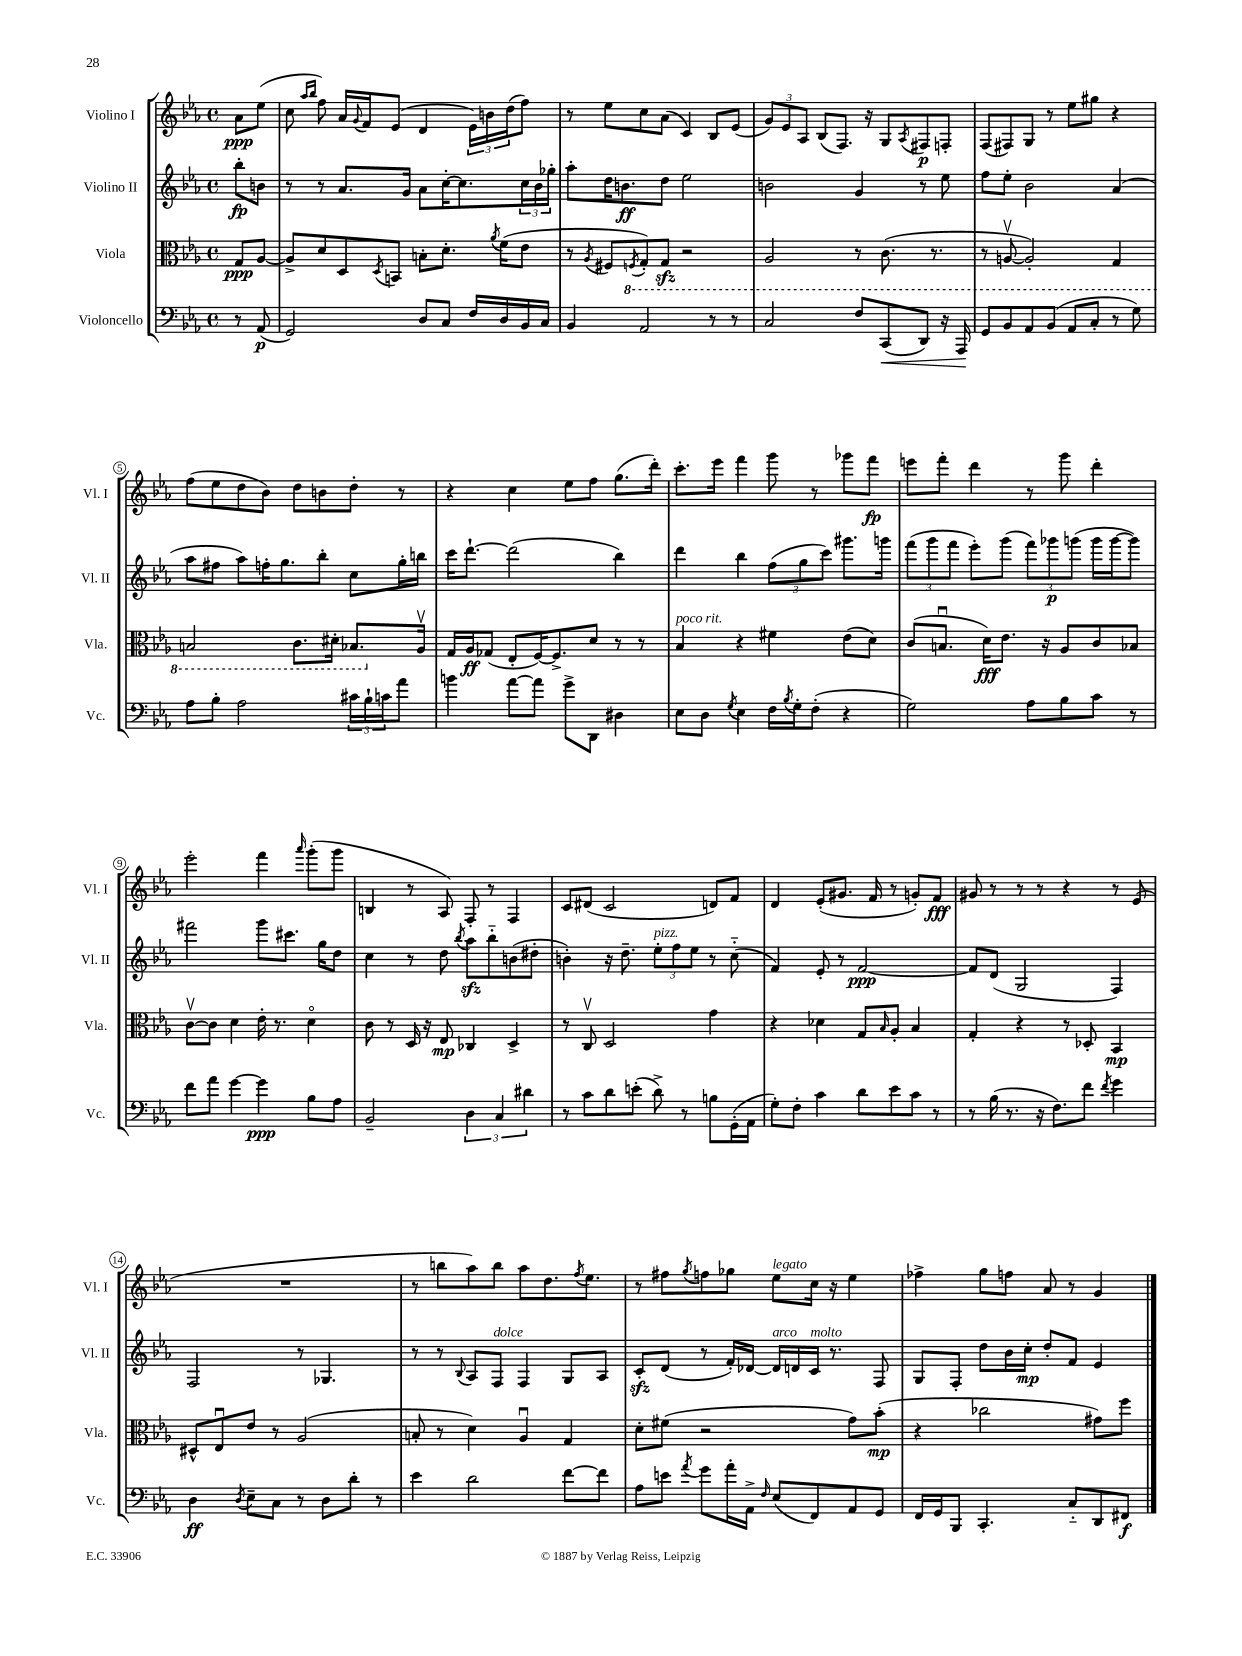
<<
\new StaffGroup <<
\new Staff = "s0" \with { instrumentName = "Violino I" shortInstrumentName = "Vl. I" } {
    \clef treble \key ees \major \defaultTimeSignature \time 4/4 \partial 4
    aes'8\ppp ees''8( |
    c''8 \grace { aes''16 bes''16 } f''8) aes'16 \appoggiatura { g'8 } f'16 ees'8( d'4 \tuplet 3/2 { ees'16) b'16 d''16( } f''8) |
    r8 ees''8 c''8 aes'8( c'4) bes8 ees'8( |
    \tuplet 3/2 { g'8) ees'8 aes8 } bes8( f8.) r16 g8 \acciaccatura { aes8 } fis8\p f8-. |
    f8( fis8) g8 r8 ees''8 gis''8 r4 |
    f''8( ees''8 d''8 bes'8) d''8 b'8 d''8-. r8 |
    r4 c''4 ees''8 f''8 g''8.( d'''16-.) |
    c'''8.-. ees'''16 f'''4 g'''8 r8 ges'''8 f'''8\fp |
    e'''8 f'''8-. d'''4 r8 g'''8 d'''4-. |
    ees'''2-. f'''4 \grace { aes'''16 } g'''8-.( g'''8 |
    b4 r8 aes8) f8-. r8 f4 |
    c'8 dis'8( c'2 d'8) f'8 |
    d'4 ees'8-.( gis'8. f'16 r8 g'8-.) f'8\fff |
    gis'8 r8 r8 r8 r4 r8 ees'8( |
    R1 |
    r8 b''8 aes''8) b''8 aes''8 d''8. \acciaccatura { f''8 } ees''8. |
    r8 fis''8 \acciaccatura { g''8 } f''8 ges''8 ees''8^\markup { \italic "legato" } c''16 r16 ees''4 |
    fes''4-> g''8 f''8 aes'8 r8 g'4 \bar "|." |
}
\new Staff = "s1" \with { instrumentName = "Violino II" shortInstrumentName = "Vl. II" } {
    \clef treble \key ees \major \defaultTimeSignature \time 4/4 \partial 4
    bes''8-.\fp b'8 |
    r8 r8 aes'8. g'16 aes'8 c''16~-. c''8. \tuplet 3/2 { c''16 bes'16 ges''16-. } |
    aes''8-. d''16 b'8.\ff d''8 ees''2 |
    b'2 g'4 r8 ees''8 |
    f''8 ees''8-. bes'2 aes'4( |
    aes''8 fis''8 aes''8) f''16-. g''8. bes''8-. c''8 g''16-. b''16 |
    c'''16 d'''8.~-! d'''2( bes''4) |
    d'''4 bes''4 \tuplet 3/2 { f''8( g''8 c'''8) } gis'''8. g'''16 |
    \tuplet 3/2 { f'''8( g'''8 f'''8 } ees'''8-.) g'''8( \tuplet 3/2 { f'''8) ges'''8\p g'''8( } g'''16 g'''16~ g'''8) |
    fis'''2 g'''8 cis'''8. g''16 d''8 |
    c''4 r8 d''8 \acciaccatura { bes''8 } aes''8\sfz bes''8-_ b'8( dis''8-. |
    b'4-.) r16 d''8.-- \tuplet 3/2 { ees''8-.^\markup { \italic "pizz." } f''8 ees''8 } r8 c''8-_( |
    f'4) ees'8-. r8 f'2~\ppp |
    f'8 d'8( g2 f4) |
    f2 r8 ges4. |
    r8 r8 \appoggiatura { bes8 } aes8 f8^\markup { \italic "dolce" } f4 g8 aes8 |
    c'8-.\sfz d'8( r8 f'16-.) des'16~ des'16^\markup { \italic "arco" } d'16 c'16^\markup { \italic "molto" } r8. f8 |
    g8 f8-. d''8 bes'16 c''16-.\mp d''8-. f'8 ees'4 \bar "|." |
}
\new Staff = "s2" \with { instrumentName = "Viola" shortInstrumentName = "Vla." } {
    \clef alto \key ees \major \defaultTimeSignature \time 4/4 \partial 4
    g8\ppp aes8~ |
    aes8-> d'8 d8 \acciaccatura { d8 } b,8 b8-. d'8.-. \acciaccatura { aes'8 } f'16( ees'8 |
    r8 \acciaccatura { aes8 } fis8 \ottava #-1 \acciaccatura { f,!8 } g,8-.) g,8\sfz r2 |
    aes,2 r8 c8.( r8. |
    r8 a,8~\upbow a,2-.) g,4 |
    b,2 c8. dis16-. bes,8. \ottava #0 aes16\upbow |
    g16 aes16\ff ges8( ees8-. f16~) f8.-> d'8 r8 r8 |
    bes4^\markup { \italic "poco rit." } r4 fis'4 ees'8( d'8) |
    c'8( b8.\downbow d'16\fff) ees'8. r16 aes8 c'8 bes8 |
    c'8~\upbow c'8 d'4 ees'16-. r8. d'4\flageolet |
    c'8 r8 d16 r16 ees8\mp ces4 d4-> |
    r8 c8\upbow d2 g'4 |
    r4 des'4 g8 \grace { bes16 } aes8-. bes4 |
    g4-. r4 r8 des8-. bes,4\mp |
    dis8-^ ees8\downbow ees'8 r8 aes2( |
    b8-. r8 d'4) aes4\downbow g4 |
    d'8-. fis'8( r2 g'8) bes'8-.\mp( |
    r4 ces''2 gis'8) f''8 \bar "|." |
}
\new Staff = "s3" \with { instrumentName = "Violoncello" shortInstrumentName = "Vc." } {
    \clef bass \key ees \major \defaultTimeSignature \time 4/4 \partial 4
    r8 aes,8\p( |
    g,2) d8 c8 f16 d16 bes,16 c16 |
    bes,4 aes,2 r8 r8 |
    c2 f8 c,8\<( d,8) r16 aes,,16\! |
    g,8 bes,8 aes,8 bes,8( aes,8 c8-. r8 g8) |
    aes8 bes8-. aes2 \tuplet 3/2 { cis'16 bes16-! c'16 } aes'8 |
    b'4 aes'8~ aes'8 g'8-> d,8 dis4 |
    ees8 d8 \acciaccatura { g8 } ees4 f16 \acciaccatura { bes8 } g16-. f8-.( r4 |
    g2) aes8 bes8 c'8 r8 |
    f'8 aes'8 g'4~ g'4\ppp bes8 aes8 |
    bes,2-- \tuplet 3/2 { d4 c4 dis'4 } |
    r8 c'8 d'8 e'8-.( d'8->) r8 b8 g,16-.( aes,16 |
    g8-.) f8-. c'4 d'8 ees'8 c'8 r8 |
    r8 bes16( r8. r16 f8.) f'8 \acciaccatura { f'8 } g'4 |
    d4\ff \acciaccatura { d8 } ees8-- c8 r8 d8 d'8-. r8 |
    ees'4 d'2 f'8~ f'8 |
    aes8 e'8 \acciaccatura { aes'8 } g'8 aes'16-. aes,16-> \grace { f16 } ees8( f,8) aes,8 g,8 |
    f,16 g,16 bes,,8 c,4.-. c8-_ d,8 fis,8\f \bar "|." |
}
>>
>>
\layout { \context { \Score \override BarNumber.stencil = #(make-stencil-circler 0.1 0.3 ly:text-interface::print) } }
